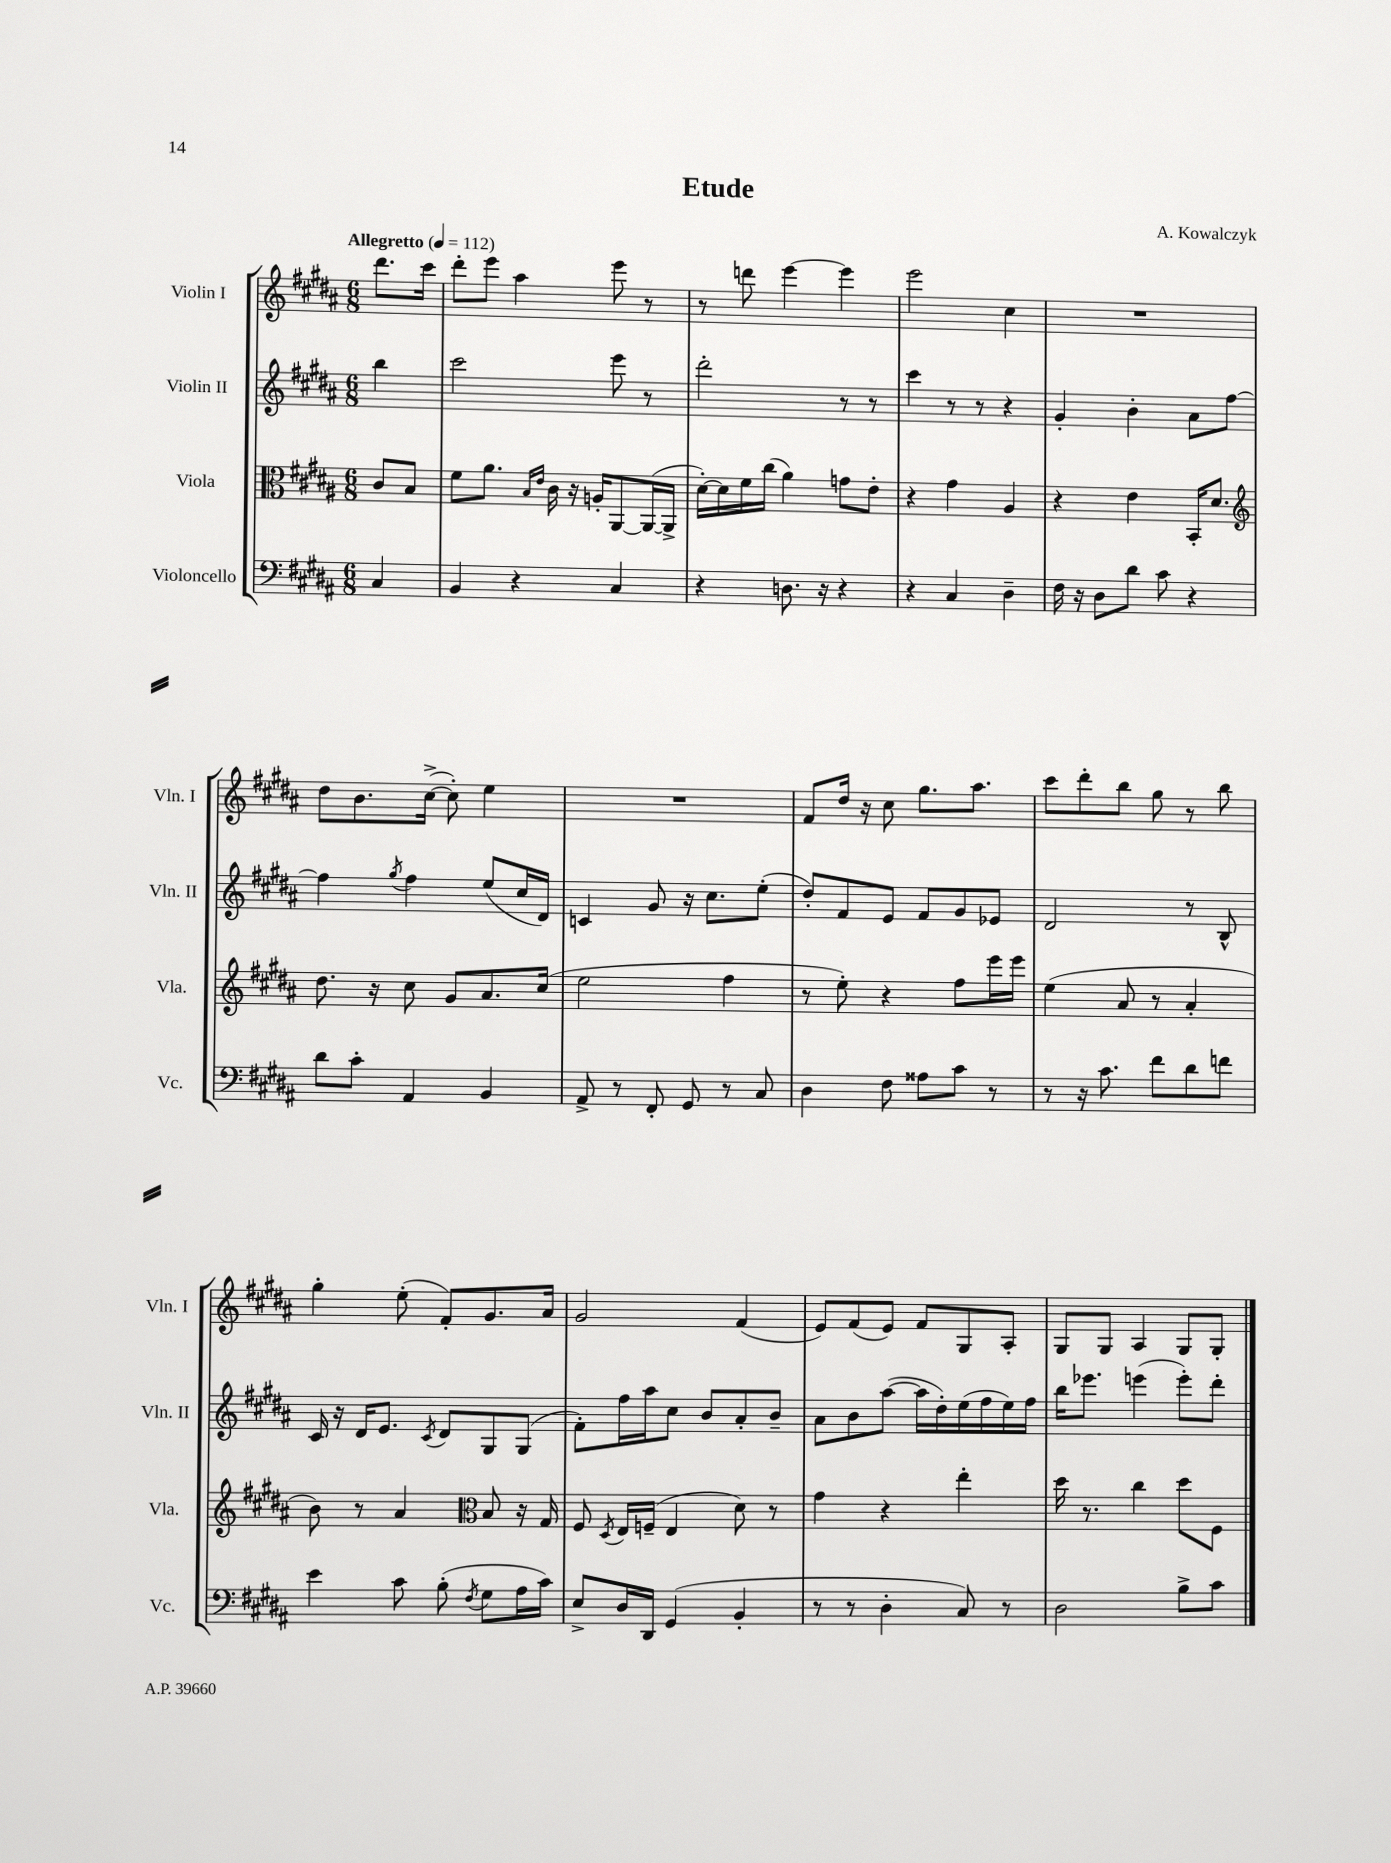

**kern	**kern	**kern	**kern
*staff4	*staff3	*staff2	*staff1
*clefF4	*clefC3	*clefG2	*clefG2
*k[f#c#g#d#a#]	*k[f#c#g#d#a#]	*k[f#c#g#d#a#]	*k[f#c#g#d#a#]
*M6/8	*M6/8	*M6/8	*M6/8
*MM112	*MM112	*MM112	*MM112
4C#	8c#	4bb	8.ddd#
.	8B	.	.
.	.	.	16ccc#
=	=	=	=
4BB	8f#	2ccc#	8ddd#'
.	8.a#	.	8eee
4r	.	.	4aa#
.	16qqB	.	.
.	16qqe	.	.
.	16c#	.	.
.	16r	.	.
.	16A'	.	.
4C#	[8AA#	8eee	8eee
.	(16AA#_	8r	8r
.	16AA#^]	.	.
=	=	=	=
4r	[16d#')	2ddd#'	8r
.	16d#]	.	.
.	16f#	.	8ddd
.	(16cc#	.	.
8.D	4a#)	.	[4eee
16r	.	.	.
4r	8g	8r	4eee]
.	8e'	8r	.
=	=	=	=
4r	4r	4ccc#	2eee
4C#	4g#	8r	.
.	.	8r	.
4D#~	4A#	4r	4cc#
=	=	=	=
16F#	4r	4g#'	2.r
16r	.	.	.
8D#	.	.	.
8d#	4e	4b'	.
8c#	.	.	.
4r	16BB'	8a#	.
.	8.d#	.	.
.	.	[8ff#	.
=	=	=	=
*	*clefG2	*	*
8d#	8.dd#	4ff#]	8dd#
8c#'	.	.	8.b
.	16r	.	.
.	.	8qgg#	.
4AA#	8cc#	4ff#	.
.	.	.	([16cc#^
.	8g#	.	8cc#'])
4BB	8.a#	(8ee	4ee
.	.	16cc#	.
.	(16cc#	16d#)	.
=	=	=	=
8AA#^	2ee	4c	2.r
8r	.	.	.
8FF#'	.	8g#	.
8GG#	.	16r	.
.	.	8.cc#	.
8r	4ff#	.	.
8C#	.	(8ee'	.
=	=	=	=
4D#	8r	8dd#')	8f#
.	8ee')	8f#	16dd#
.	.	.	16r
8F#	4r	8e	8cc#
8A##	.	8f#	8.gg#
8c#	8ff#	8g#	.
.	.	.	8.aa#
8r	16eee	8e-	.
.	16eee	.	.
=	=	=	=
8r	(4ee	2d#	8ccc#
16r	.	.	8ddd#'
8.c#	.	.	.
.	8a#	.	8bb
8f#	8r	.	8gg#
8d#	4a#'	8r	8r
8f	.	8B^^	8bb
=	=	=	=
4e	8b)	16c#	4gg#'
.	.	16r	.
.	8r	16d#	.
.	.	8.e	.
8c#	4a#	.	(8ee'
.	.	8qc#	.
(8B'	.	8d#	8f#')
*	*clefC3	*	*
8qF#	.	.	.
8G#	8B	8G#	8.g#
16A#	16r	(8G#	.
16c#)	16G#	.	16a#
=	=	=	=
8E^	8F#	8f#')	2g#
.	8qD#	.	.
16D#	16E	16ff#	.
16DD#	(16F~	16aa#	.
(4GG#	4E	8cc#	.
.	.	8b	.
4BB'	8d#)	8a#'	(4f#
.	8r	8b~	.
=	=	=	=
8r	4g#	8a#	8e)
8r	.	8b	(8f#
4D#'	4r	([8aa#	8e)
.	.	16aa#]	8f#
.	.	16dd#')	.
8C#)	4ee'	(16ee	8G#
.	.	16ff#	.
8r	.	16ee)	8A#'
.	.	16ff#	.
=	=	=	=
2D#	16dd#	16bb	8G#
.	8.r	8.eee-	.
.	.	.	8G#
.	4cc#	(4eee	4A#
8B^	8dd#	8eee')	8G#
8c#	8F#	8ddd#'	8G#'
==	==	==	==
*-	*-	*-	*-
